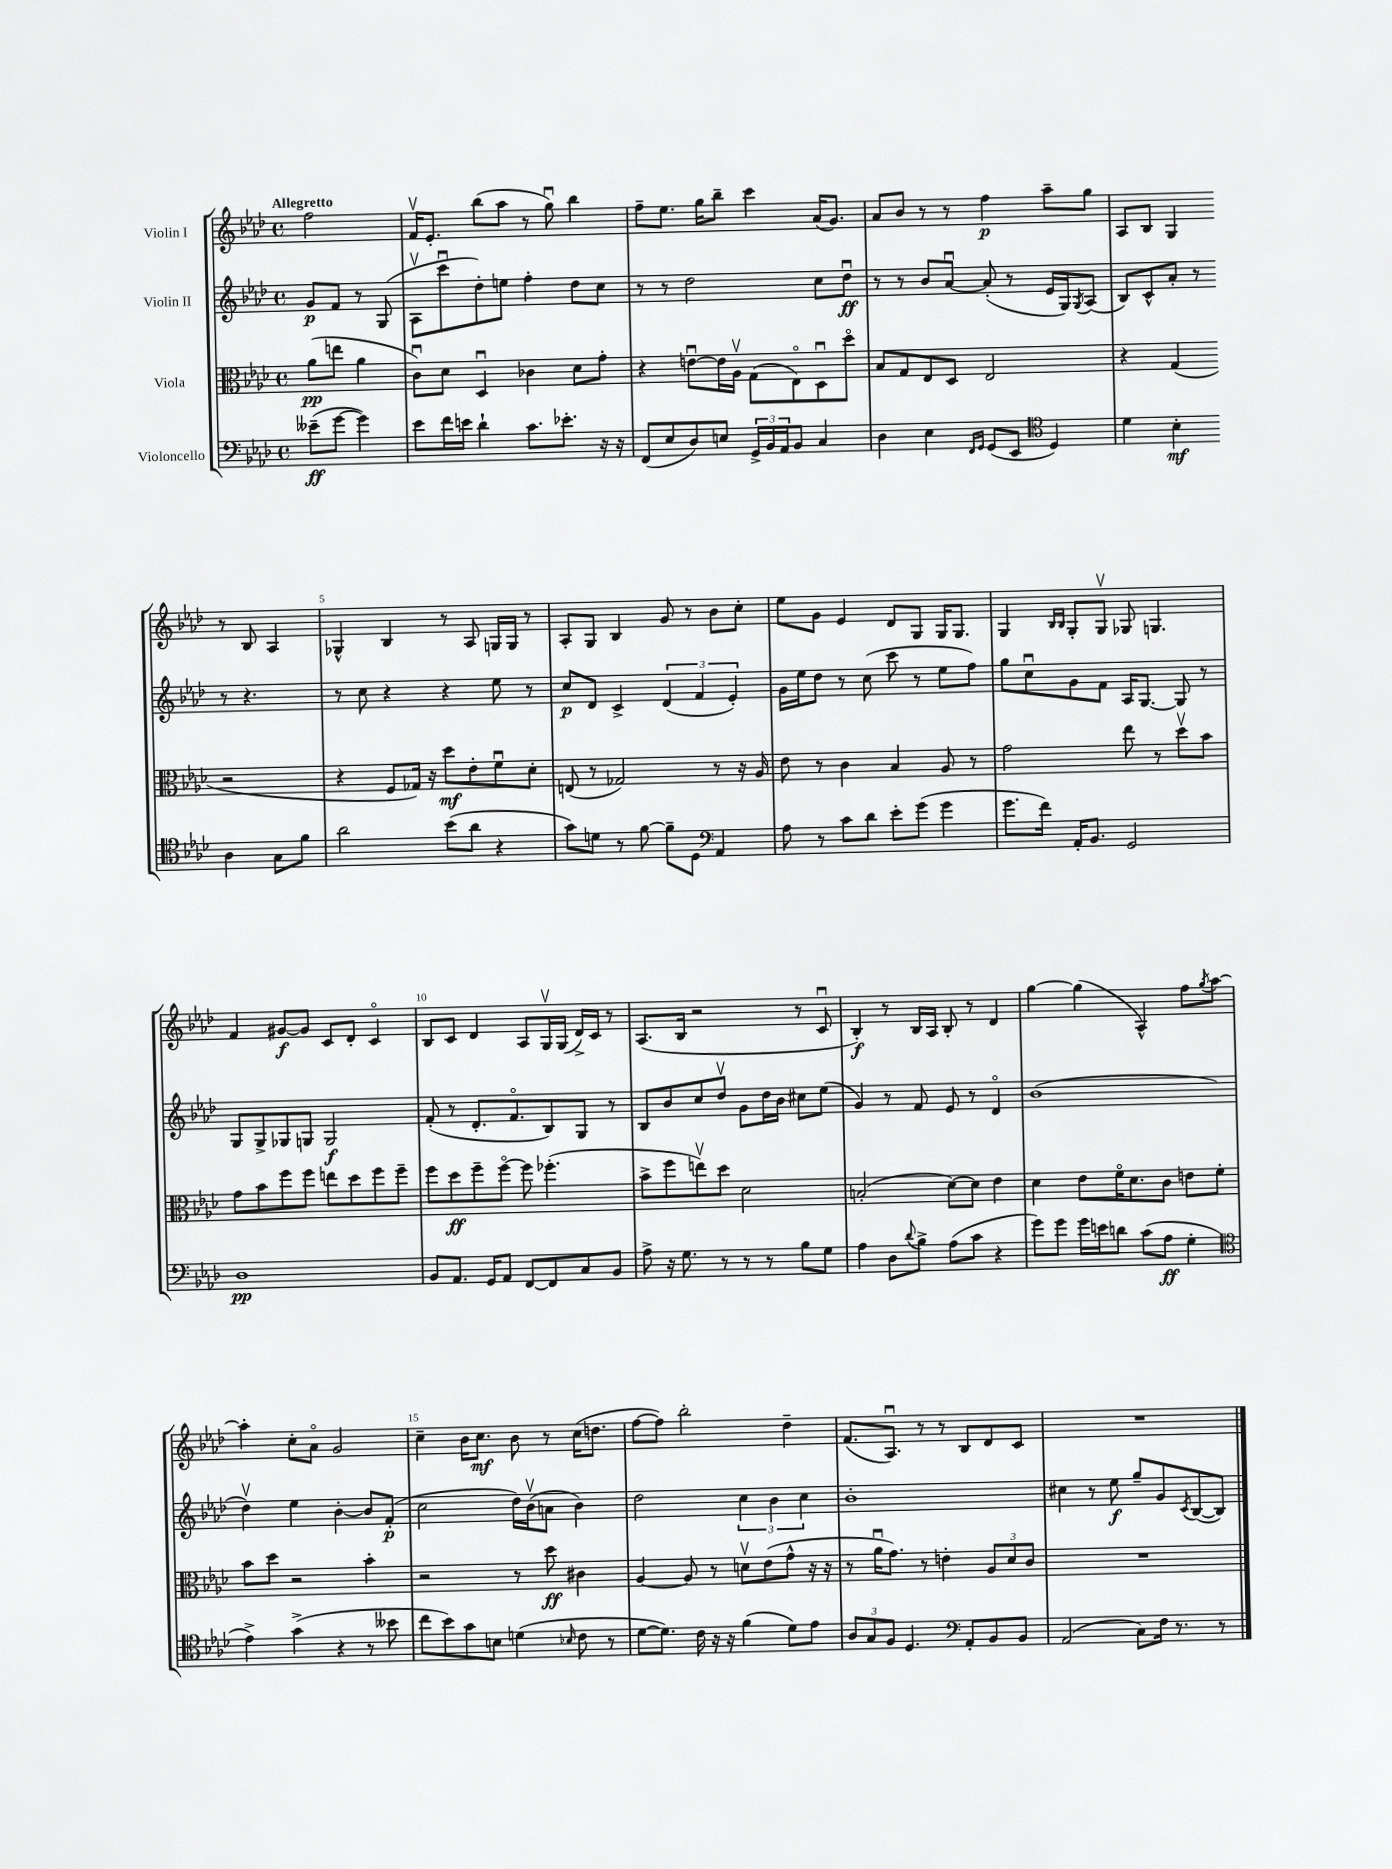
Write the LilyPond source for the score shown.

<<
\new StaffGroup <<
\new Staff = "s0" \with { instrumentName = "Violin I" } {
    \clef treble \key aes \major \defaultTimeSignature \time 4/4 \partial 2 \tempo "Allegretto"
    f''2 |
    f'16\upbow ees'8.-. bes''8( aes''8 r8 g''8\downbow) bes''4 |
    f''8-- ees''8. g''16 bes''8-- c'''4 aes'16( g'8.) |
    aes'8 bes'8 r8 r8 f''4\p aes''8-- g''8 |
    aes8 bes8 g4 r8 bes8 aes4 |
    ges4-^ bes4 r8 aes8 g16 g16 r8 |
    aes8-. g8 bes4 g'8 r8 bes'8 c''8-. |
    ees''8 g'8 ees'4 des'8 g8 g16 g8. |
    g4 \grace { bes16 bes16 } g8-. g8\upbow ges8 g4. |
    f'4 gis'8~\f gis'8 c'8 des'8-. c'4\flageolet |
    bes8 c'8 des'4 aes8 g16\upbow g16( des'16->) c'16 r8 |
    aes8.( bes16 r2 r8 c'8\downbow |
    bes4-.\f) r8 bes16 aes16 bes8-. r8 des'4 |
    g''4~ g''4( aes4-^) f''8 \acciaccatura { g''8 } aes''8~ |
    aes''4-. c''8-. aes'8\flageolet g'2 |
    c''4-- bes'16 c''8.\mf bes'8 r8 c''16( d''8. |
    f''8~ f''8) bes''2-. des''4-- |
    f'8.( aes8.\downbow) r8 r8 bes8 des'8 c'8 |
    R1 \bar "|." |
}
\new Staff = "s1" \with { instrumentName = "Violin II" } {
    \clef treble \key aes \major \defaultTimeSignature \time 4/4 \partial 2
    g'8\p f'8 r8 g8( |
    aes8\upbow c'''8\downbow des''8-.) e''8 f''4-. des''8 c''8 |
    r8 r8 des''2 c''8 des''8\downbow\ff |
    r8 r8 bes'8 aes'8~\downbow aes'8-.( r8 ees'16 g16) \acciaccatura { g8 } aes8( |
    bes8) c'8-^ aes'8-. r8 r8 r4. |
    r8 c''8 r4 r4 ees''8 r8 |
    c''8\p des'8 c'4-> \tuplet 3/2 { des'4( f'4 ees'4-.) } |
    g'16 ees''16 des''8 r8 c''8( c'''8 r8 ees''8 f''8) |
    g''8 c''8\downbow g'8 f'8 aes16 g8.~ g8 r8 |
    g8 g8-> ges8 g8 g2\f |
    f'8-.( r8 des'8.-. f'8.\flageolet bes8) g8 r8 |
    bes8 bes'8 c''8 des''8\upbow g'8 des''16 bes'16 cis''8 ees''8( |
    g'4) r8 f'8 ees'8 r8 des'4\flageolet |
    bes'1( |
    des''4\upbow) ees''4 bes'4~-. bes'8 f'8-.\p( |
    c''2 des''16) bes'16\upbow( a'8 bes'4) |
    des''2 \tuplet 3/2 { c''4 bes'4 c''4 } |
    bes'1-. |
    cis''4 r8 ees''8\f g''8-- g'8 \acciaccatura { c'8 } bes8~( bes8) \bar "|." |
}
\new Staff = "s2" \with { instrumentName = "Viola" } {
    \clef alto \key aes \major \defaultTimeSignature \time 4/4 \partial 2
    aes'8\pp( e''8 aes'4 |
    c'8\downbow) des'8 des4\downbow ces'4 des'8 g'8-. |
    r4 e'8~\downbow e'16 aes16\upbow g8( ees8\flageolet) des8\downbow des''8\flageolet |
    bes8 g8 ees8 des8 ees2 |
    r4 g4( r2 |
    r4 f8 ges16) r16 des''8\mf ees'8-. f'8\downbow des'8-. |
    e8( r8 ges2) r8 r16 aes16 |
    ees'8 r8 c'4 bes4 aes8 r8 |
    g'2 ees''8 r8 des''8\upbow bes'8 |
    g'8 bes'8 f''8 f''8 e''8 des''8 f''8 f''8-- |
    f''8 des''8\ff f''8-- f''8~\flageolet f''8 fes''4.-.( |
    bes'8-> f''8 e''8\upbow) des''8 des'2 |
    b2-.( des'8~) des'8 ees'4 |
    des'4 ees'8 f'16\flageolet des'8. c'8 e'8 f'8-. |
    bes'8 des''8 r2 bes'4-. |
    r2 r8 des''8\ff cis'4 |
    aes4~ aes8 r8 d'8\upbow ees'8( g'8-^ r16 r16 |
    r8 aes'16\downbow g'8.) r8 e'4-. \tuplet 3/2 { aes8 des'8 c'8 } |
    R1 \bar "|." |
}
\new Staff = "s3" \with { instrumentName = "Violoncello" } {
    \clef bass \key aes \major \defaultTimeSignature \time 4/4 \partial 2
    eeses'8--\ff( g'8~ g'4) |
    ees'8 f'16 e'16 des'4-! c'8. ees'8.-. r16 r16 |
    f,8( ees8 des8) e8 \tuplet 3/2 { g,16-> bes,16 aes,16 } bes,8 c4 |
    des4 ees4 \grace { f,16 g,16 } g,8( ees,8 \clef tenor des4) |
    des'4 bes4-.\mf aes4 g8 f'8 |
    aes'2 bes'8( aes'8 r4 |
    g'8) d'8 r8 f'8~ f'8-- des8 \clef bass aes,4 |
    aes8 r8 c'8 des'8 ees'8-. g'8( g'4 |
    g'8. f'16) aes,16-. bes,8. g,2 |
    des1\pp |
    bes,8 aes,8. g,16 aes,8 f,8~ f,8 c8 bes,8 |
    aes8-> r16 g8. r8 r8 r8 bes8 g8 |
    aes4 des8 \appoggiatura { des'8 } bes8-> aes8( c'8 r4 |
    g'8) g'8 g'16 e'16 d'8 c'8( aes8\ff g4-. |
    \clef tenor ees'4->) g'4->( r4 r8 beses'8 |
    c''8 bes'8) g'8 b8 d'4( \grace { bes16 } c'8 r8 |
    des'8~ des'8.) c'16 r16 r16 f'4( des'8) ees'8 |
    \tuplet 3/2 { aes8 g8 f8 } des4. \clef bass aes,8-. bes,8 bes,8 |
    aes,2( c8) f16 r8. r8 \bar "|." |
}
>>
>>
\layout { \context { \Score \override BarNumber.break-visibility = ##(#f #t #t) barNumberVisibility = #(every-nth-bar-number-visible 5) } }
